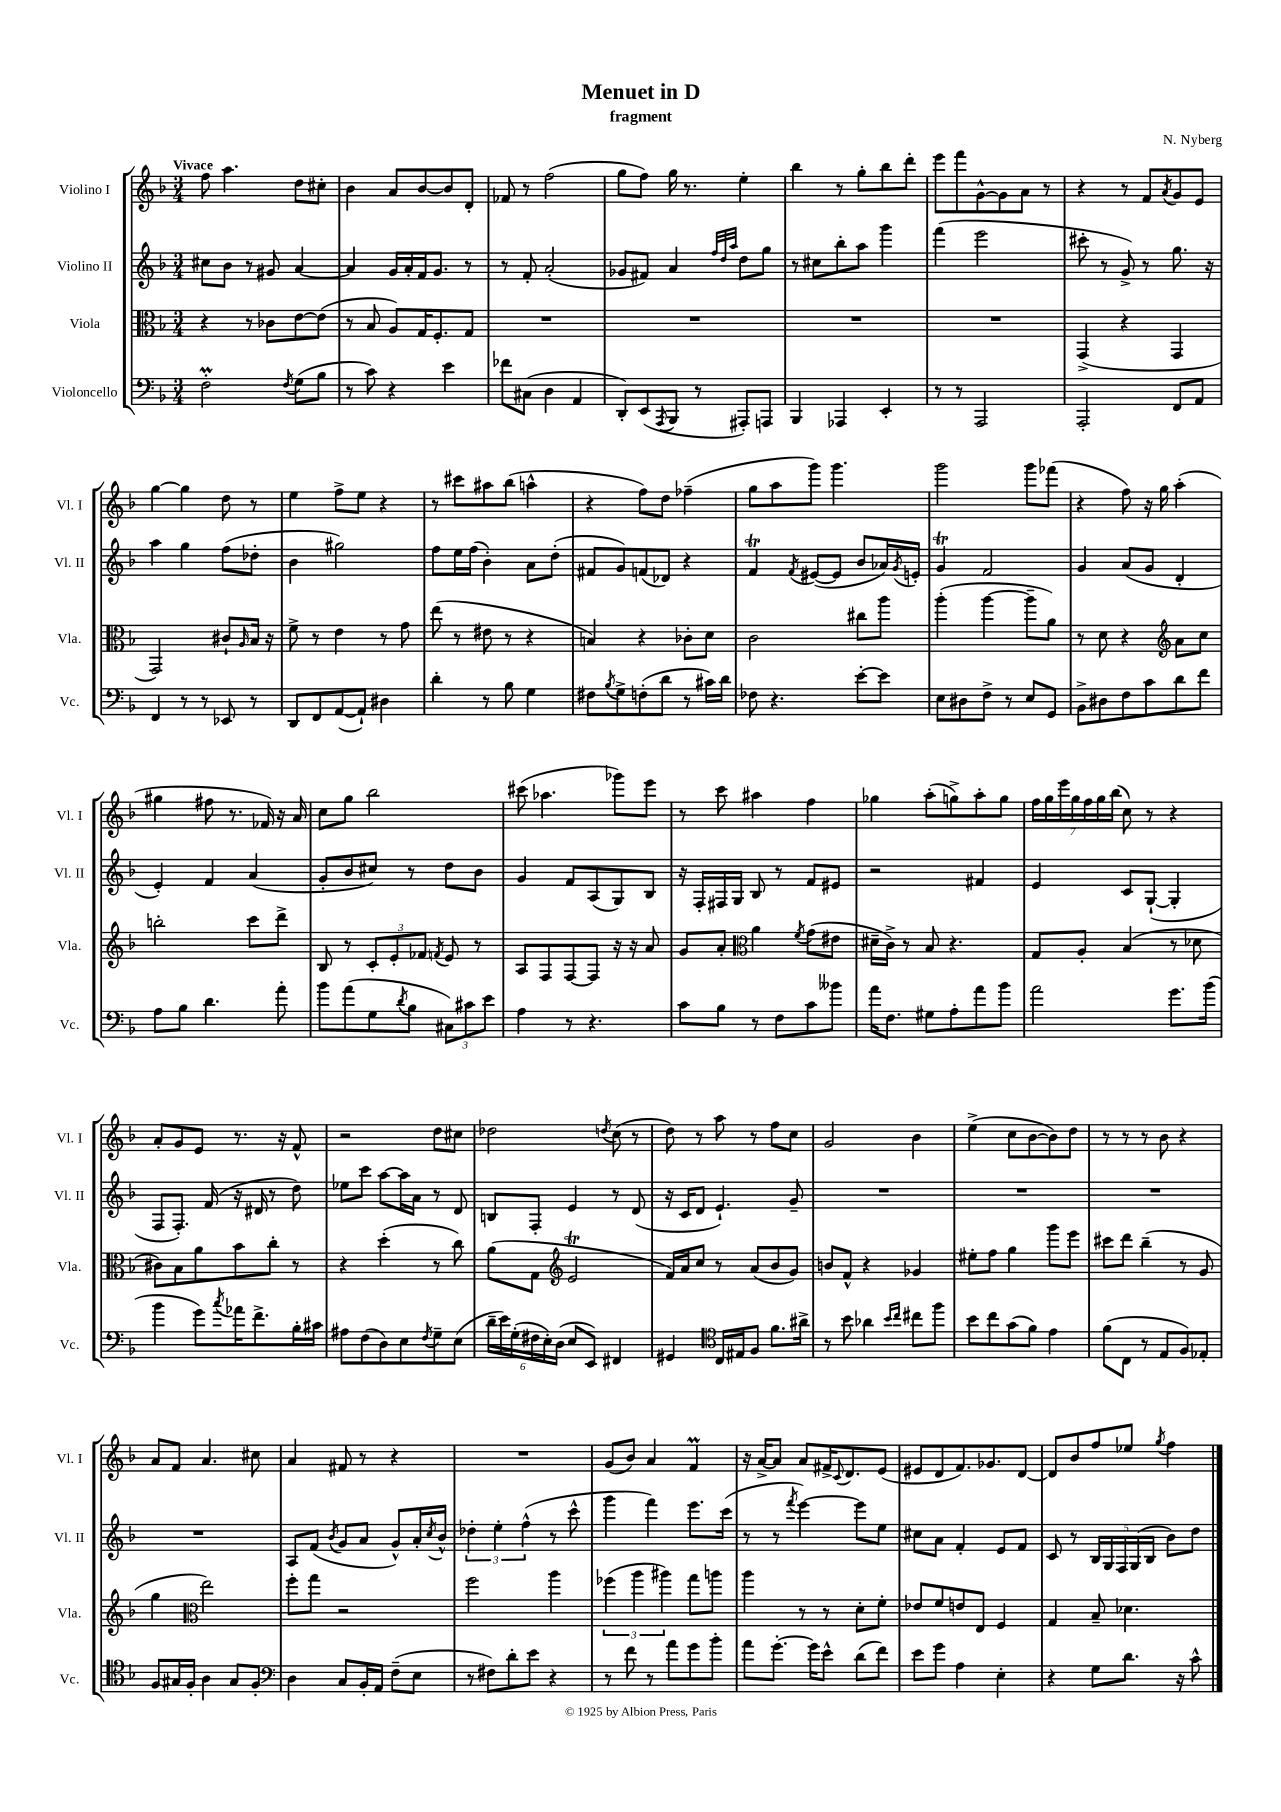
\header { title = "Menuet in D" composer = "N. Nyberg" subtitle = "fragment" }
<<
\new StaffGroup <<
\new Staff = "s0" \with { instrumentName = "Violino I" shortInstrumentName = "Vl. I" } {
    \clef treble \key f \major \numericTimeSignature \time 3/4 \tempo "Vivace"
    f''8 a''4. d''8 cis''8-. |
    bes'4 a'8 bes'8~ bes'8 d'8-. |
    fes'8 r8 f''2( |
    g''8 f''8) g''16 r8. e''4-. |
    bes''4 r8 g''8-. bes''8 d'''8-. |
    e'''8 f'''8 g'8~-^ g'8 a'8 r8 |
    r4 r8 f'8 \acciaccatura { a'8 } g'8 e'8 |
    g''4~ g''4 d''8 r8 |
    e''4 f''8-> e''8 r4 |
    r8 cis'''8 ais''8 bes''8( a''4-^ |
    r4 f''8) d''8 fes''4--( |
    g''8 a''8 g'''8) g'''4. |
    g'''2 g'''8 fes'''8( |
    r4 f''8) r16 g''16 a''4-.( |
    gis''4 fis''8 r8. fes'16) r16 a'16 |
    c''8 g''8 bes''2 |
    cis'''8( aes''4. ges'''8) e'''8 |
    r8 c'''8 ais''4 f''4 |
    ges''4 a''8-.( g''8->) a''8-. g''8 |
    \tuplet 7/4 { f''16 g''16 e'''16 g''16 f''16 g''16 bes''16( } c''8) r8 r4 |
    a'8-. g'8 e'8 r8. r16 f'8-^ |
    r2 d''8 cis''8 |
    des''2 \acciaccatura { d''8 } c''8( r8 |
    d''8) r8 a''8 r8 f''8 c''8 |
    g'2 bes'4 |
    e''4->( c''8 bes'8~ bes'8) d''8 |
    r8 r8 r8 bes'8 r4 |
    a'8 f'8 a'4. cis''8 |
    a'4 fis'8 r8 r4 |
    R2. |
    g'8( bes'8) a'4 f'4\prall |
    r16 a'16~-> a'8 a'8 fis'16-> \appoggiatura { c'8 } d'8. e'8( |
    eis'8 d'8 f'8.) ges'8. d'8~ |
    d'8 bes'8 f''8 ees''8 \acciaccatura { g''8 } f''4 \bar "|." |
}
\new Staff = "s1" \with { instrumentName = "Violino II" shortInstrumentName = "Vl. II" } {
    \clef treble \key f \major \numericTimeSignature \time 3/4
    cis''8 bes'8 r8 gis'8 a'4~ |
    a'4 g'16 a'16-. f'16 g'8. r8 |
    r8 f'8-. a'2-.( |
    ges'8 fis'8) a'4 \grace { f''32 d''32 a''32 } d''8 g''8 |
    r8 cis''8 bes''8-. a''8 g'''4 |
    f'''4( e'''2 |
    cis'''8-. r8 g'8->) r8 g''8. r16 |
    a''4 g''4 f''8( des''8-. |
    bes'4 gis''2) |
    f''8 e''16 f''16( bes'4-.) a'8 d''8-.( |
    fis'8 g'8) f'8( des'8) r4 |
    f'4\trill \acciaccatura { f'8 } eis'8~( eis'8 bes'8 aes'16) \acciaccatura { g'8 } e'16-. |
    g'4\trill f'2 |
    g'4 a'8( g'8 d'4-. |
    e'4-.) f'4 a'4( |
    g'8-. bes'8 cis''8) r8 d''8 bes'8 |
    g'4 f'8 a8( g8) bes8 |
    r16 f16-. fis16 g16 bes8 r8 f'8 eis'8 |
    r2 fis'4 |
    e'4 c'8 g8~-!( g4-. |
    f8 f8.-.) f'16( r16 dis'16 r8 d''8) |
    ees''8 c'''8 a''8~ a''16 a'16 r8 d'8 |
    b8 f8-. e'4 r8 d'8( |
    r16 c'16 d'8 e'4.-!) g'8-- |
    R2. |
    R2. |
    R2. |
    R2. |
    a8 f'8( \acciaccatura { bes'8 } g'8 a'8 g'8-^) a'16-. \acciaccatura { c''8 } bes'16-^ |
    \tuplet 3/2 { des''4-. e''4-. f''4-^( } r8 c'''8-^ |
    g'''4 f'''4) e'''8. c'''16( |
    r8 r8 \acciaccatura { f'''8 } e'''4~) e'''8 e''8 |
    cis''8 a'8 f'4-. e'8 f'8 |
    c'8 r8 \tuplet 5/4 { bes16 g16 f16 g16( bes16 } bes'8) d''8 \bar "|." |
}
\new Staff = "s2" \with { instrumentName = "Viola" shortInstrumentName = "Vla." } {
    \clef alto \key f \major \numericTimeSignature \time 3/4
    r4 r8 ces'8 e'8~ e'8( |
    r8 bes8 a8) g16 f8.-. g8 |
    R2. |
    R2. |
    R2. |
    R2. |
    g,4->( r4 g,4 |
    g,2) cis'8-! \grace { a16 } bes16 r16 |
    f'8-> r8 e'4 r8 g'8 |
    e''8( r8 eis'8 r8 r4 |
    b4) r4 ces'8-. d'8 |
    c'2 cis''8 a''8 |
    a''4-.( a''4~ a''8-- a'8) |
    r8 d'8 r4 \clef treble a'8 c''8 |
    b''2-. c'''8 d'''8-> |
    bes8 r8 \tuplet 3/2 { c'8-. e'8-. fes'8 } \acciaccatura { f'8 } e'8 r8 |
    a8 f8 f8~ f8 r16 r16 a'8 |
    g'8 a'8-. \clef alto a'4 \acciaccatura { f'8 } g'8( eis'8 |
    dis'16-- c'16->) r8 bes8 r4. |
    g8 a8-. bes4( r8 des'8 |
    cis'8) bes8 a'8 bes'8 c''8-. r8 |
    r4 d''4-.( r8 c''8) |
    a'8( g8 \clef treble e'2\trill |
    f'16) a'16 c''8 r8 a'8( bes'8 g'8) |
    b'8 f'8-^ r4 ges'4 |
    eis''8-. f''8 g''4 g'''8 e'''8 |
    cis'''8 d'''8 bes''4--( r8 g'8 |
    g''4 \clef alto e''2) |
    f''8-. g''8 r2 |
    f''2 a''4 |
    \tuplet 3/2 { fes''4( a''4 ais''4) } g''8 a''8 |
    a''4 r8 r8 d'8-. f'8-. |
    ees'8 f'8 e'8 e8 f4 |
    g4 bes8-- des'4. \bar "|." |
}
\new Staff = "s3" \with { instrumentName = "Violoncello" shortInstrumentName = "Vc." } {
    \clef bass \key f \major \numericTimeSignature \time 3/4
    f2-.\prall \acciaccatura { f8 } g8( bes8 |
    r8 c'8) r4 e'4 |
    fes'8 cis8( d4 a,4 |
    d,8-.) e,8( \acciaccatura { a,,8 } bes,,8 r8 ais,,8-.) a,,8 |
    bes,,4 aes,,4 e,4-. |
    r8 r8 a,,2 |
    a,,2-. f,8 a,8 |
    f,4 r8 r8 ees,8 r8 |
    d,8 f,8 a,8~( a,8-!) dis4 |
    d'4-. r8 bes8 g4 |
    fis8 \acciaccatura { bes8 } g8-> f8-.( d'8 r8 cis'16) d'16 |
    fes8 r4. e'8~-. e'8 |
    e8 dis8 f8-> r8 e8 g,8 |
    bes,8-> dis8 f8 c'8 d'8 f'8 |
    a8 bes8 d'4. a'8-. |
    bes'8 a'8( g8 \acciaccatura { d'8 } bes8 \tuplet 3/2 { cis8) cis'8 e'8 } |
    a4 r8 r4. |
    c'8 bes8 r8 f8 c'8 beses'8 |
    a'16 f8. gis8 a8-. a'8 bes'8 |
    a'2 g'8. bes'16( |
    bes'4 g'8) \acciaccatura { c''8 } aes'16 f'8.-> bes16-. cis'16 |
    ais8 f8( d8) e8 \acciaccatura { f8 } g8-- e8( |
    \tuplet 6/4 { d'16-- e'16) g16-.( fis16 e16-.) d16( } e8 e,8) fis,4 |
    gis,4 \clef tenor c16 eis16 f8 f'8. ais'16-> |
    r8 bes'8 aes'4 \grace { bes'16 c''16 } cis''8 f''8 |
    bes'8 c''8 g'8( f'8) e'4 |
    f'8( c8 r8 e8 f8) ees8-. |
    f8 gis16 f16-. a4 gis8 f8-. |
    \clef bass d4 c8 bes,16-. a,16 f8--( e8 |
    r8 fis8) d'8-. e'8 r4 |
    r8 f'8 r8 a'8 g'8 bes'8-. |
    a'8 g'8.~-. g'16 e'8-^ d'8( f'8) |
    e'8 g'8 a4 e4-. |
    r4 g8 d'8. r16 c'8-^ \bar "|." |
}
>>
>>
\layout { \context { \Score \remove "Bar_number_engraver" } }
